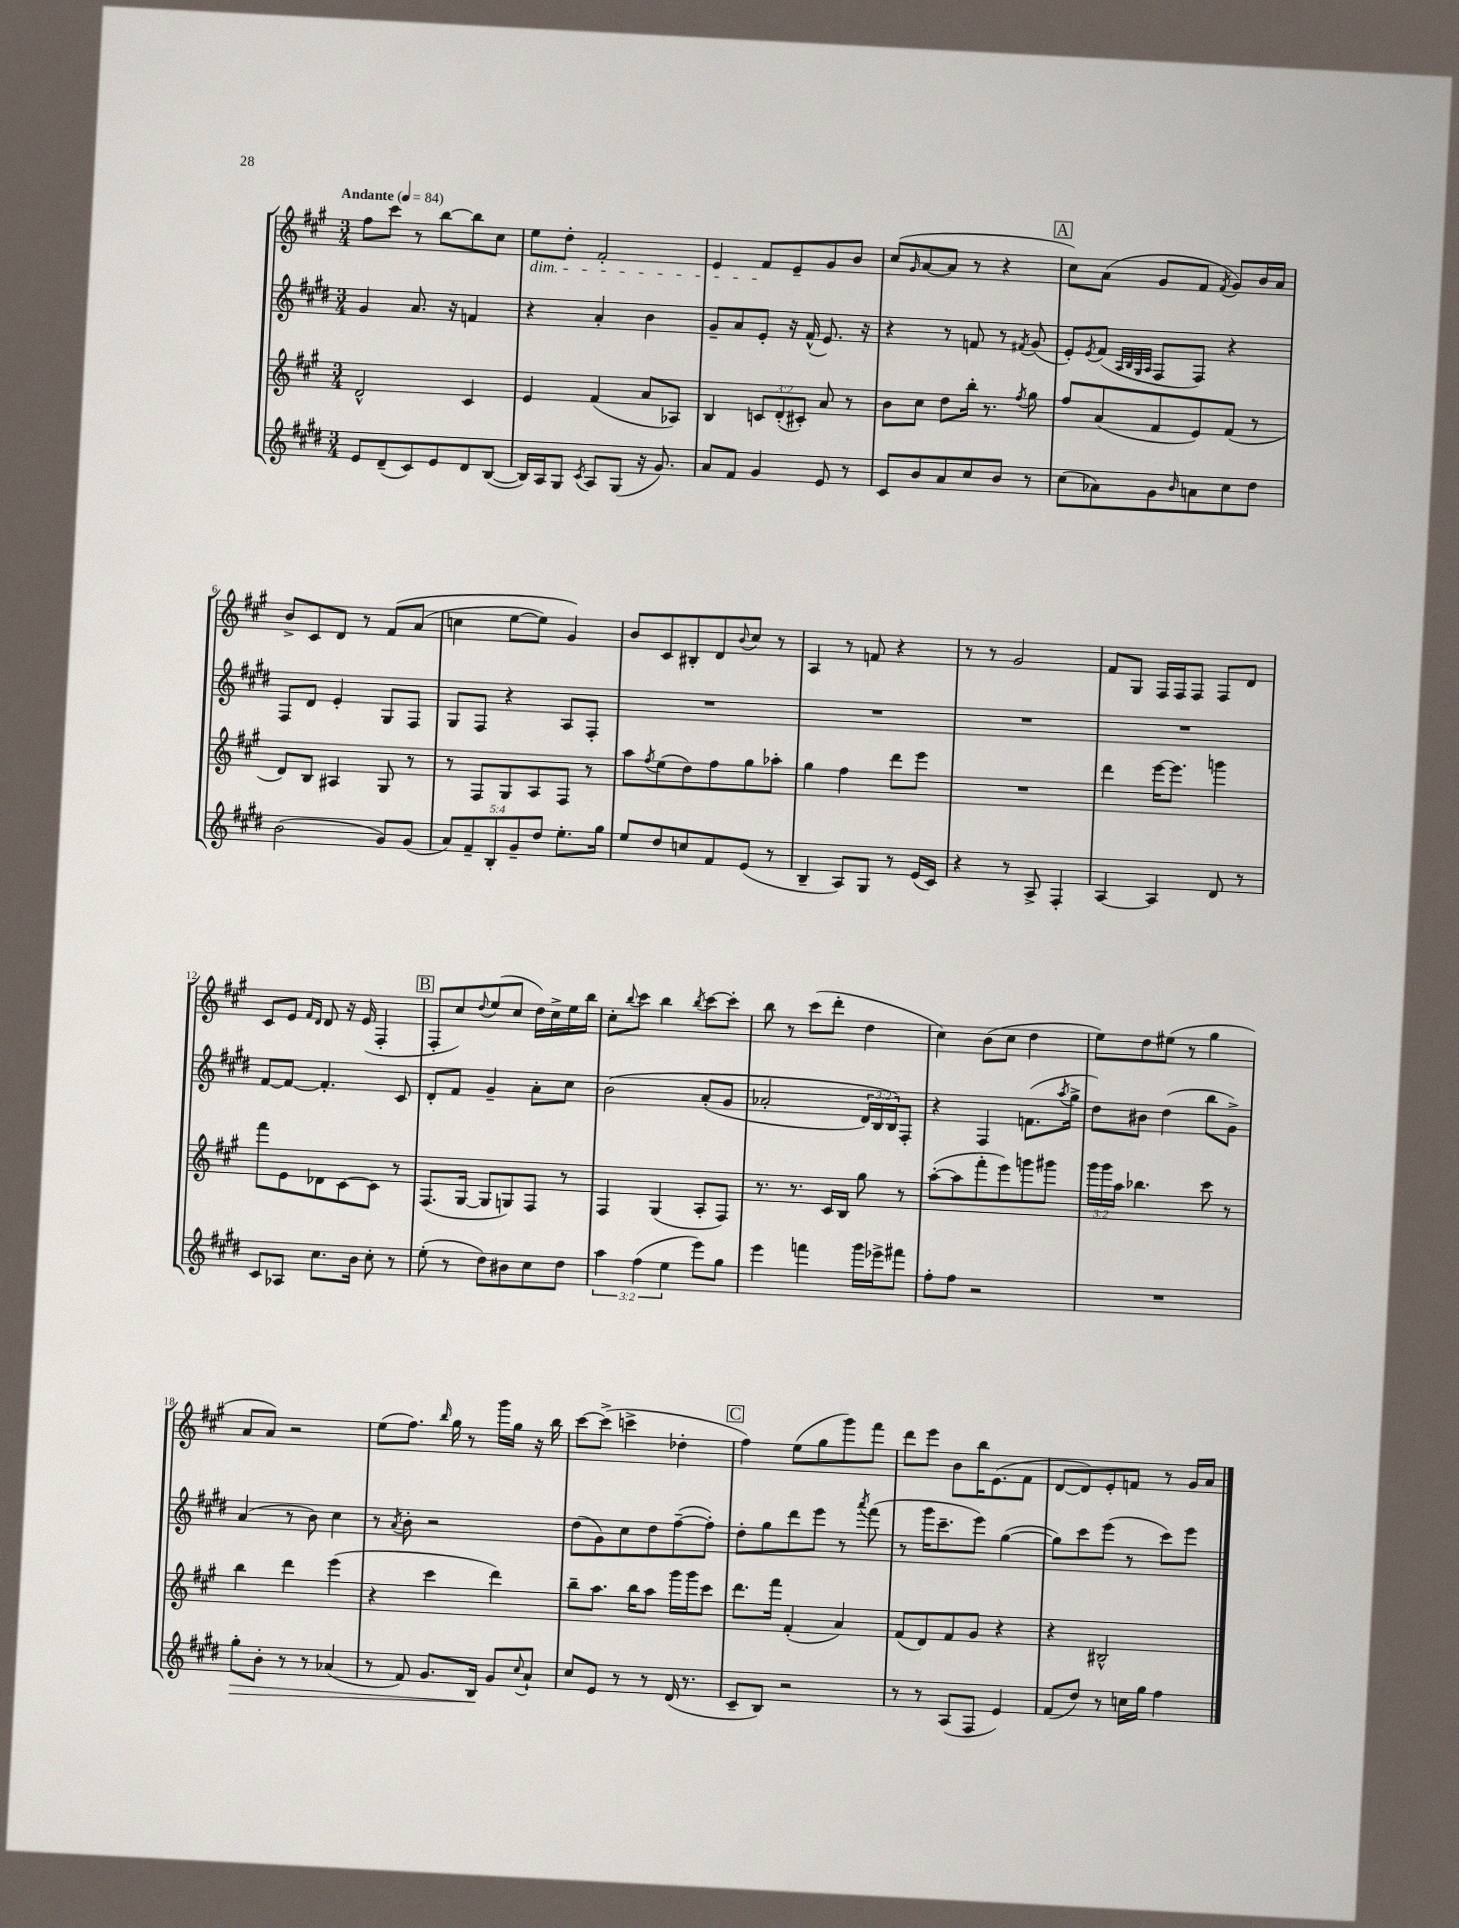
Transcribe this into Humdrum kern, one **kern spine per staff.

**kern	**kern	**kern	**kern
*staff4	*staff3	*staff2	*staff1
*clefG2	*clefG2	*clefG2	*clefG2
*k[f#c#g#d#]	*k[f#c#g#]	*k[f#c#g#d#]	*k[f#c#g#]
*M3/4	*M3/4	*M3/4	*M3/4
*MM84	*MM84	*MM84	*MM84
8e	2d^^	4g#	8ff#
(8d#~	.	.	8ccc#
8c#)	.	8.a	8r
8e	.	.	[8bb
.	.	16r	.
8d#	4c#	4f	8bb]
([8B	.	.	8cc#
=	=	=	=
16B])	4e	4r	8ee
16A	.	.	.
8G#	.	.	8dd'
8qc#	.	.	.
8A	(4f#	4a'	2f#'
(8G#	.	.	.
16r	8a	4b	.
8.g#)	.	.	.
.	8A-)	.	.
=	=	=	=
8a	4B	8g#~	4e
8f#	.	8a	.
4g#	12c	8e'	8f#
.	(12d'	.	.
.	.	16r	8e~
.	12c#')	.	.
.	.	(16f#^^	.
8e	8a	8.e)	8g#
8r	8r	.	8b
.	.	16r	.
=	=	=	=
8c#	8b	4r	(8cc#
.	.	.	16qqg#
8b	8cc#	.	[8a
8a	8dd	8r	8a]
8cc#	16bb'	8f	8r
.	8.r	.	.
8b	.	8r	4r
.	8qff#	8qf#	.
8r	8gg#	(8g#	.
=	=	=	=
(8cc#	8ff#	8e')	8cc#)
.	.	8qe	.
8a-)	(8a	(8f#	(8a
.	.	32qqA	.
.	.	32qqB	.
.	.	32qqG#	.
.	.	32qqA	.
8g#	8f#	8F#	8g#
16qqb	.	.	.
8a	8e)	8F#)	8f#
.	.	.	8qf#
8cc#	(8f#	4r	8g#)
8dd#	8r	.	16b
.	.	.	16a
=	=	=	=
(2b	8d)	8F#	8b^
.	8B	8d#	8c#
.	4A#	4e'	8d
.	.	.	8r
8g#)	8G#	8G#	&(8f#
(8g#	8r	8F#	(8a
=	=	=	=
10a)	8r	8G#	4cc
10f#~	.	.	.
.	8F#	8F#	.
10B'	.	.	.
.	8G#	4r	[8ee
10g#~	.	.	.
.	8A	.	8ee])
10dd#	.	.	.
8.ee'	8F#	8A	4g#&)
.	8r	8F#'	.
16gg#	.	.	.
=	=	=	=
8ee	8aa	2.r	8b
.	8qff#	.	.
8dd#	(8ee	.	8c#
8cc	8dd)	.	8B#'
8f#	8ff#	.	8d
.	.	.	8qqb
(8e	8gg#	.	8cc#
8r	8aa-'	.	8r
=	=	=	=
4B~	4gg#	2.r	4A
8A)	4ff#	.	8r
8G#	.	.	8f
8r	8ddd	.	4r
(16e	8eee	.	.
16c#)	.	.	.
=	=	=	=
4r	2.r	2.r	8r
.	.	.	8r
8r	.	.	2g#
8A^	.	.	.
4F#'	.	.	.
=	=	=	=
[4A	4ddd	2.r	8f#
.	.	.	8G#
4A]	[16eee	.	16F#
.	8.eee]	.	16F#
.	.	.	8F#
8d#	4ggg	.	8F#
8r	.	.	8d
=	=	=	=
8c#	8fff#	[8f#	8c#
8A-	8e	8f#_	8e
.	.	.	16qqf#
.	.	.	16qqd
8.cc#	8d-	4.f#']	8d
.	[8c#	.	16r
16b	.	.	(16e
8cc#'	8c#]	.	4F#'
8r	8r	8c#	.
=	=	=	=
(8ee'	(8.F#	8d#'	8F#'
8r	.	8f#	8cc#)
.	[16G#	.	.
.	.	.	8qqdd
8dd#)	8G#]	4g#~	(8ee
8b#	8G)	.	8cc#
8cc#	8F#	8a'	16dd)
.	.	.	16cc#^
8dd#	8r	8cc#	16ee
.	.	.	16bb
=	=	=	=
6aa	4F#	&(2b	8cc#'
.	.	.	8qqbb
.	.	.	8ccc#
(6ff#	.	.	.
.	(4G#	.	4bb
6ee	.	.	.
.	.	.	8qbb
8eee)	8A'	(8a'	[8ccc#
8gg#	8F#)	8g#	8ccc#']
=	=	=	=
4eee	8.r	2a-'	8bb
.	.	.	8r
.	8.r	.	.
4fff	.	.	(8ccc#
.	16c#	.	8ddd'
.	16B	.	.
16ggg#	8gg#	24d#)	4dd
.	.	24B	.
16eee-^	.	.	.
.	.	24B&)	.
8fff#	8r	8F#'	.
=	=	=	=
8ff#'	([8aa'	4r	4cc#)
8ff#	8aa]	.	.
2r	8fff#'	4F#	(8b
.	8eee)	.	8cc#
.	8ggg	(8.f	4dd
.	8ggg#	.	.
.	.	8qaa	.
.	.	16gg#^	.
=	=	=	=
2.r	24ggg#	8dd#)	8ee)
.	24ggg#	.	.
.	24aa	.	.
.	4.bb-	8b#	8dd
.	.	(4dd#	(8ee#
.	.	.	8r
.	8ccc#	8bb	4gg#
.	8r	8g#^)	.
=	=	=	=
8gg#'	4bb	(4a	8a
8b'	.	.	8a)
8r	4ddd	8r	2r
8r	.	8b)	.
(4a-	(4eee	4cc#	.
=	=	=	=
8r	4r	8r	(8ee
.	.	8qa	.
8f#)	.	8b'	8.ff#)
8.g#	4ccc#	2r	.
.	.	.	16qqbb
.	.	.	16gg#
.	.	.	8r
16B	.	.	.
8g#	4ddd)	.	16ggg#
.	.	.	16gg#
8qqcc#	.	.	.
8a`	.	.	16r
.	.	.	16bb
=	=	=	=
8cc#	8bb~	(8dd#	[8ccc#
8e	8.aa	8g#)	(8ccc#^]
8r	.	8cc#	4ccc^
.	16bb	.	.
8r	8aa	8dd#	.
(16d#	16ggg#	([8ff#~	4dd-'
8.r	16ggg#	.	.
.	8ccc#	8ff#'])	.
=	=	=	=
8c#~	8.ddd	8dd#'	4ff#)
8B)	.	8gg#	.
.	16fff#	.	.
2r	(4f#'	8ddd#	(8ee
.	.	8eee	8gg#
.	4a)	8r	8ggg#)
.	.	8qaaa	.
.	.	(8fff#	8fff#
=	=	=	=
8r	(8f#	8r	8ddd
8r	8d)	16ggg#	8eee
.	.	8.ccc#~	.
(8A	8f#	.	8b
8F#	8g#	8eee)	16bb
.	.	.	(8.e
4e)	4r	([4gg#	.
.	.	.	8f#
=	=	=	=
(8f#	4r	8gg#])	[8d
8dd#)	.	8ccc#	8d])
8r	2B#^^	(8eee	8e'
16cc	.	8r	8f
16gg#	.	.	.
4ff#	.	8ccc#)	8r
.	.	8eee	16g#
.	.	.	16a
==	==	==	==
*-	*-	*-	*-
